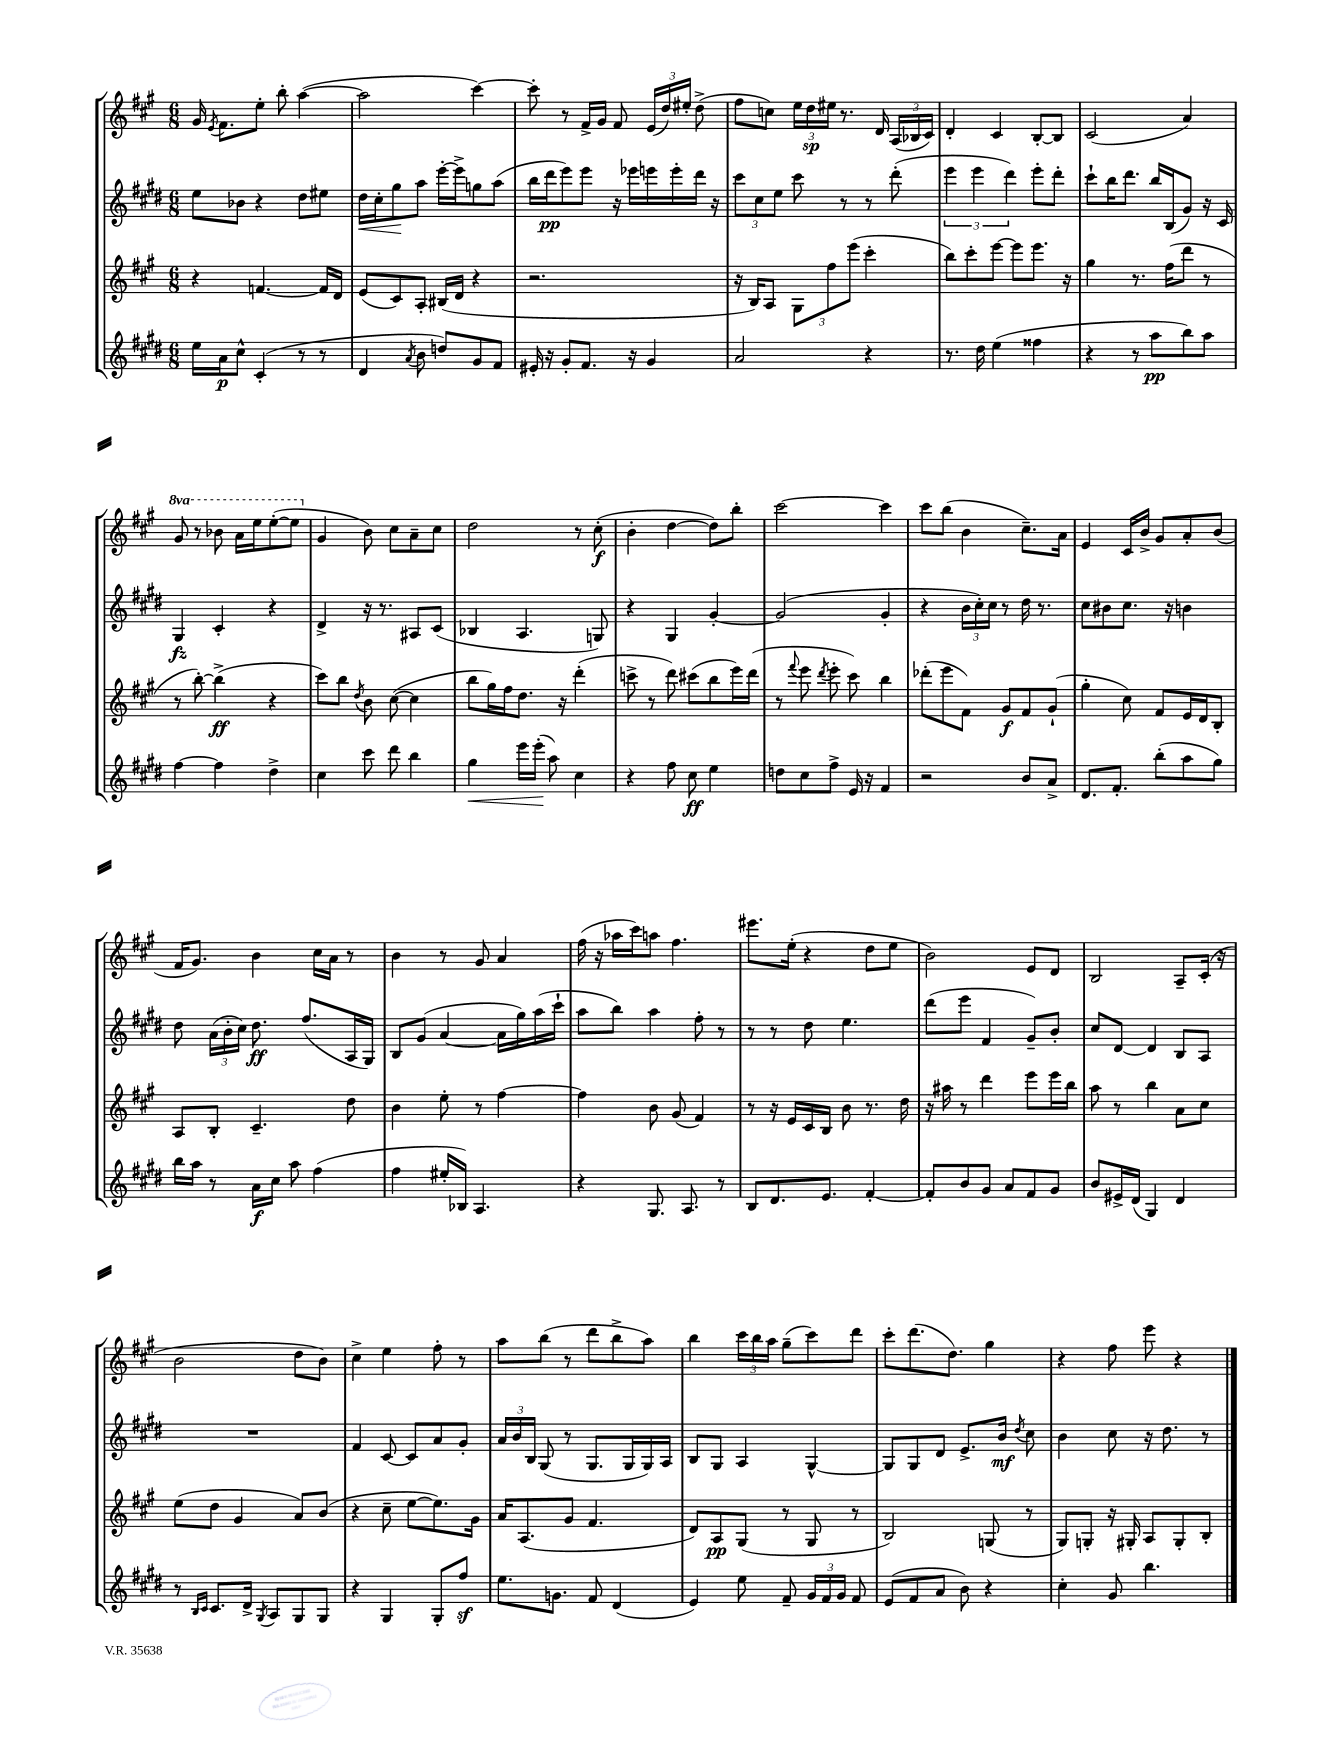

**kern	**kern	**kern	**kern
*staff4	*staff3	*staff2	*staff1
*clefG2	*clefG2	*clefG2	*clefG2
*k[f#c#g#d#]	*k[f#c#g#]	*k[f#c#g#d#]	*k[f#c#g#]
*M6/8	*M6/8	*M6/8	*M6/8
16ee	4r	8ee	16g#
.	.	.	8qe
16a	.	.	8.f#
8cc#^^	.	8b-	.
(4c#'	[4.f	4r	8ee'
.	.	.	8bb'
8r	.	8dd#	([4aa
8r	16f]	8ee#	.
.	16d	.	.
=	=	=	=
4d#	(8e	16dd#	2aa]
.	.	16cc#'	.
.	8c#)	8gg#	.
8qa	.	.	.
8b	8A'	8aa	.
8dd)	(16B#	[16eee'	.
.	16d	16eee^]	.
8g#	4r	8gg	[4ccc#)
8f#	.	(8aa	.
=	=	=	=
16e#'	2.r	16bb	8ccc#']
16r	.	16ddd#	.
8g#'	.	8eee)	8r
8.f#	.	8eee	16f#^
.	.	.	16g#
.	.	16r	8f#
16r	.	16eee-	.
4g#	.	16eee	(24e
.	.	.	24dd)
.	.	16eee'	.
.	.	.	24ee#'
.	.	16ddd#	(8dd^
.	.	16r	.
=	=	=	=
2a	16r	12ccc#	8ff#
.	16B)	.	.
.	.	12cc#	.
.	8A	.	8cc)
.	.	12ee	.
.	12G#	8ccc#	24ee
.	.	.	24dd
.	12ff#	.	24ee#
.	.	8r	8.r
.	(12eee	.	.
4r	4ccc#'	8r	.
.	.	.	16d
.	.	(8ddd#'	(24A
.	.	.	24B-
.	.	.	24c#)
=	=	=	=
8.r	8bb)	6eee	4d'
.	8ccc#'	.	.
.	.	6eee	.
16dd#	.	.	.
(4ee	[8eee	.	4c#
.	.	6ddd#)	.
.	8eee]	.	.
4ff##	8.eee	8eee'	[8B'
.	.	8ddd#'	8B]
.	16r	.	.
=	=	=	=
4r	4gg#	8ccc#`	(2c#
.	.	16bb	.
.	.	8.ddd#	.
8r	8.r	.	.
8aa	.	16bb	.
.	(16ff#	(16B	.
8bb)	8ddd	8g#)	4a)
8aa	8r	16r	.
.	.	16c#	.
=	=	=	=
[4ff#	8r	4G#	8gg#
.	[8bb')	.	8r
4ff#]	(4bb^]	4c#'	8bb-
.	.	.	16aa
.	.	.	16eee
4dd#^	4r	4r	([8eee'
.	.	.	8eee]
=	=	=	=
4cc#	8ccc#)	4d#^	4g#
.	8bb	.	.
.	8qdd	.	.
8ccc#	8b	16r	8b)
.	.	8.r	.
8ddd#	([8cc#	.	8cc#
4bb	4cc#]	8A#	8a~
.	.	(8c#	8cc#
=	=	=	=
4gg#	8bb	4B-	2dd
.	16gg#)	.	.
.	16ff#	.	.
16eee	8.dd	4.A	.
(16eee'	.	.	.
8aa)	.	.	.
.	16r	.	.
4cc#	(4ddd'	.	8r
.	.	8G)	(8cc#'
=	=	=	=
4r	8ccc^	4r	4b'
.	8r	.	.
8ff#	8ddd)	4G#	[4dd
8cc#	(8ccc#	.	.
4ee	8bb	[4g#'	8dd])
.	16eee)	.	8bb'
.	(16ddd	.	.
=	=	=	=
8dd	8r	(2g#]	[2ccc#
.	8qqfff#	.	.
8cc#	8eee	.	.
.	8qddd	.	.
8ff#^	8eee'	.	.
16e	8ccc#)	.	.
16r	.	.	.
4f#	4bb	4g#'	4ccc#]
=	=	=	=
2r	(8ddd-'	4r	8ccc#
.	8eee	.	(8bb
.	8f#)	24b	4b
.	.	24cc#')	.
.	.	24cc#	.
.	8g#	8r	.
8b	8f#	16dd#	8.cc#~)
.	.	8.r	.
8a^	(8g#`	.	.
.	.	.	16a
=	=	=	=
8.d#	4gg#'	8cc#	4e
.	.	8b#	.
8.f#'	.	.	.
.	8cc#)	8.cc#	16c#
.	.	.	16b^
(8bb'	8f#	.	8g#
.	.	16r	.
8aa	16e	4b	8a'
.	16d	.	.
8gg#)	8B'	.	(8b
=	=	=	=
16bb	8A	8dd#	16f#
16aa	.	.	8.g#)
8r	8B'	(24a	.
.	.	24b'	.
.	.	24cc#)	.
16a	4.c#~	8.dd#	4b
16cc#	.	.	.
8aa	.	.	.
.	.	(8.ff#	.
(4ff#	.	.	16cc#
.	.	.	16a
.	8dd	16A	8r
.	.	16G#)	.
=	=	=	=
4ff#	4b	8B	4b
.	.	(8g#	.
16ee#'	8ee'	[4a	8r
16B-)	.	.	.
4.A	8r	.	8g#
.	[4ff#	16a]	4a
.	.	16gg#)	.
.	.	(16aa	.
.	.	16ccc#`	.
=	=	=	=
4r	4ff#]	8aa	(16ff#
.	.	.	16r
.	.	8bb)	16aa-
.	.	.	16ccc#)
8.G#	8b	4aa	8aa
.	(8g#	.	4.ff#
8.A	.	.	.
.	4f#)	8ff#'	.
8r	.	8r	.
=	=	=	=
8B	8r	8r	8.eee#
8.d#	16r	8r	.
.	16e	.	(16ee'
.	16c#	8dd#	4r
8.e	16B	.	.
.	8b	4.ee	.
[4f#'	8.r	.	8dd
.	.	.	8ee
.	16dd	.	.
=	=	=	=
8f#']	16r	(8ddd#	2b)
.	16aa#	.	.
8b	8r	8eee	.
8g#	4ddd	4f#	.
8a	.	.	.
8f#	8eee	8g#~)	8e
8g#	16eee	8b'	8d
.	16bb	.	.
=	=	=	=
8b	8aa	8cc#	2B
16e#^	8r	[8d#	.
(16d#	.	.	.
4G#)	4bb	4d#]	.
4d#	8a	8B	8A~
.	8cc#	8A	(16c#'
.	.	.	16r
=	=	=	=
8r	(8ee	2.r	2b
16qqB	.	.	.
16qqc#	.	.	.
8.c#	8dd	.	.
.	4g#	.	.
16d#^	.	.	.
8qG#	.	.	.
8A	.	.	.
8G#	8a)	.	8dd
8G#	(8b	.	8b)
=	=	=	=
4r	4r	4f#	4cc#^
4G#	8cc#~	[8c#	4ee
.	[8ee	8c#]	.
8G#'	8.ee])	8a	8ff#'
8ff#	.	8g#'	8r
.	16g#	.	.
=	=	=	=
8.ee	16a	24a	8aa
.	.	24b	.
.	(8.A	.	.
.	.	24B	.
.	.	(8G#	(8bb
8.g	.	.	.
.	8g#	8r	8r
8f#	4.f#	8.G#	8ddd
(4d#	.	.	8bb^
.	.	16G#	.
.	.	16G#)	8aa)
.	.	16A	.
=	=	=	=
4e)	8d)	8B	4bb
.	8A	8G#	.
8ee	(8G#	4A	24ccc#
.	.	.	24bb
.	.	.	24aa
8f#~	8r	.	(8gg#~
24g#	8G#	[4G#^^	8ccc#)
24f#	.	.	.
24g#	.	.	.
8f#	8r	.	8ddd
=	=	=	=
(8e	2B)	8G#]	8ccc#'
8f#	.	8G#	(8.ddd
8a	.	8d#	.
.	.	.	8.dd)
8b)	.	8.e^	.
4r	(8G	.	4gg#
.	.	16b	.
.	.	8qdd#	.
.	8r	8cc#	.
=	=	=	=
4cc#'	8G#)	4b	4r
.	8G'	.	.
8g#	16r	8cc#	8ff#
.	16G#'	.	.
4.bb	8A	16r	8eee
.	.	8.dd#	.
.	8G#'	.	4r
.	8B'	8r	.
==	==	==	==
*-	*-	*-	*-
